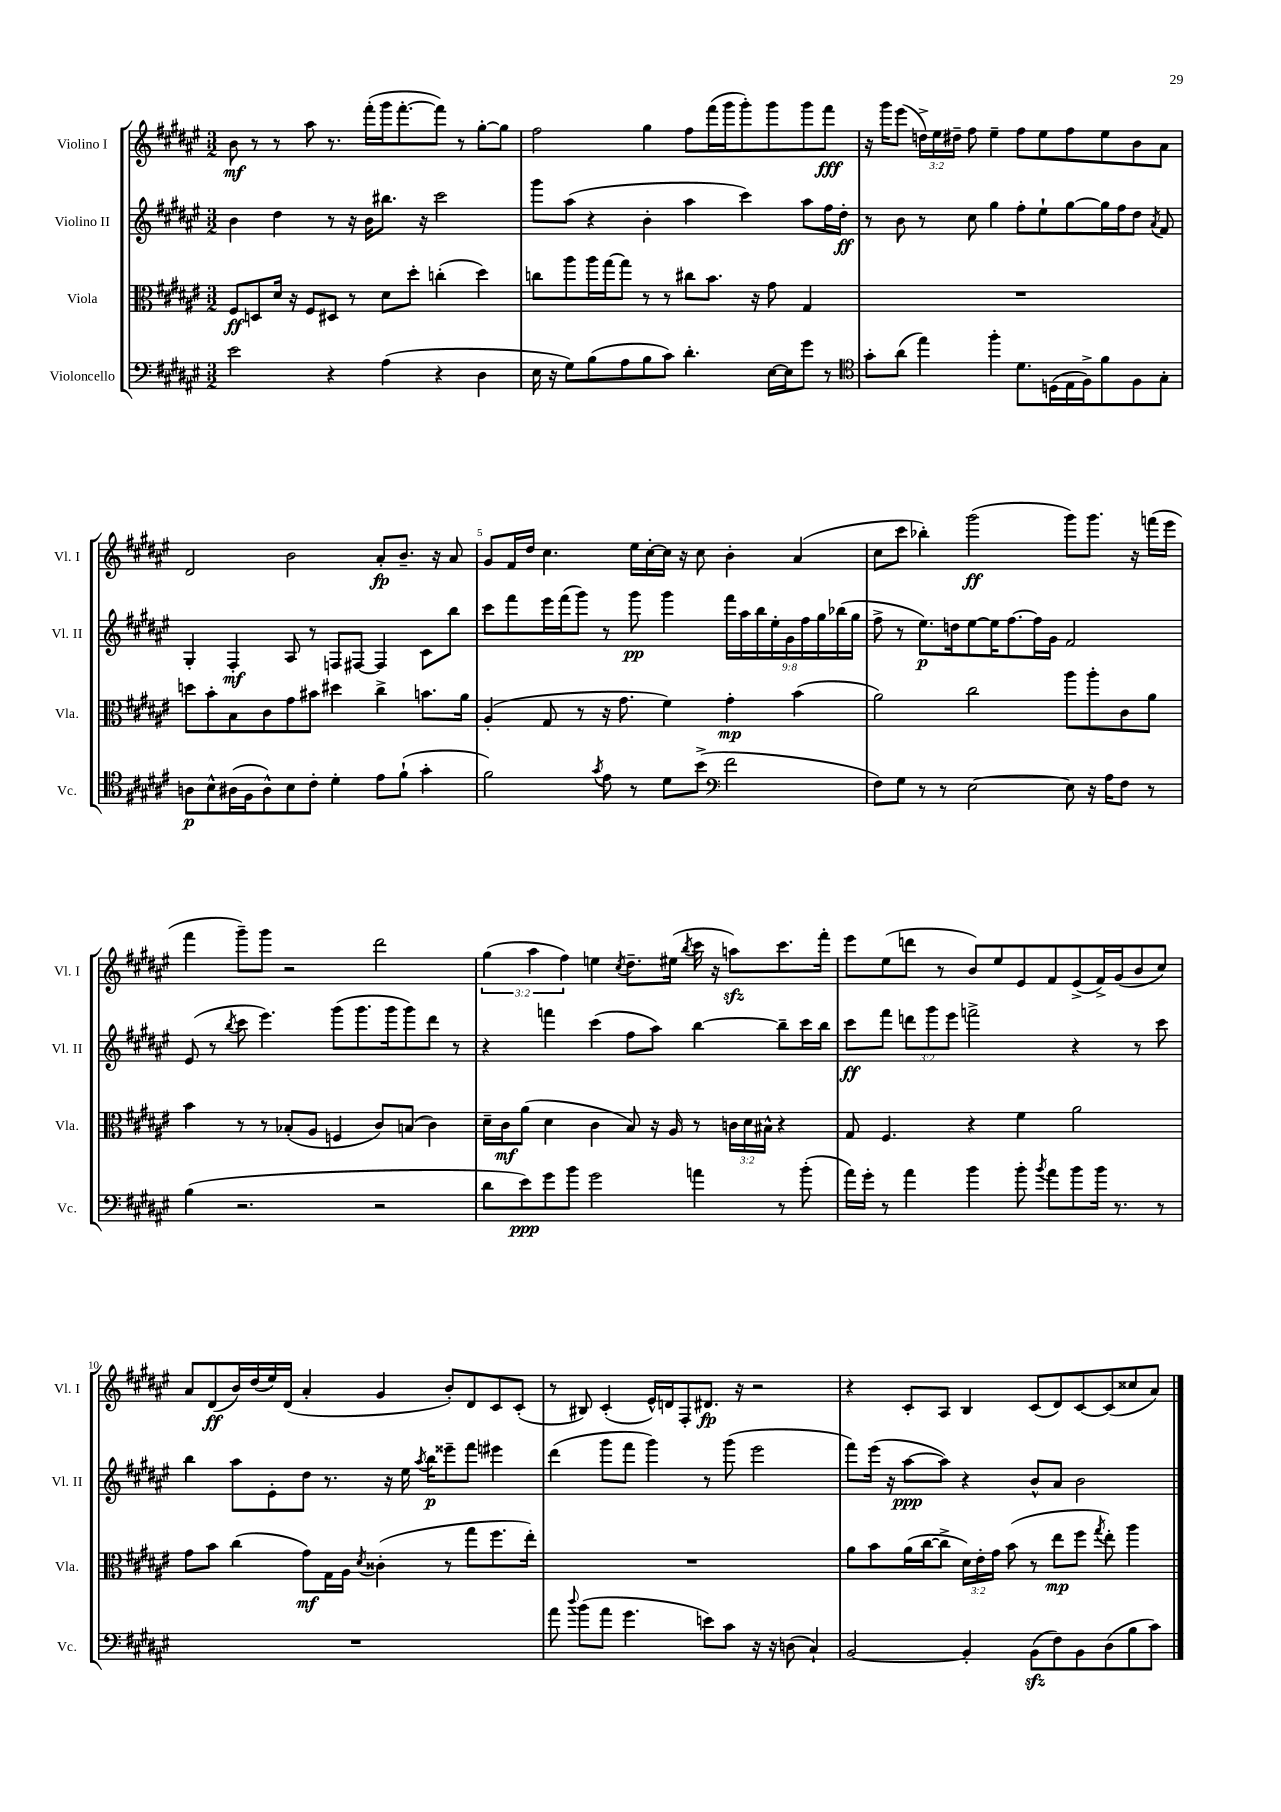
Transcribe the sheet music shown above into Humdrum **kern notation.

**kern	**dynam	**kern	**dynam	**kern	**dynam	**kern	**dynam
*part4	*part4	*part3	*part3	*part2	*part2	*part1	*part1
*staff4	*staff4	*staff3	*staff3	*staff2	*staff2	*staff1	*staff1
*I"Violoncello	*	*I"Viola	*	*I"Violino II	*	*I"Violino I	*
*I'Vc.	*	*I'Vla.	*	*I'Vl. II	*	*I'Vl. I	*
*clefF4	*	*clefC3	*	*clefG2	*	*clefG2	*
*k[f#c#g#d#a#e#]	*	*k[f#c#g#d#a#e#]	*	*k[f#c#g#d#a#e#]	*	*k[f#c#g#d#a#e#]	*
*M3/2	*	*M3/2	*	*M3/2	*	*M3/2	*
=1	=1	=1	=1	=1	=1	=1	=1
2e#\	.	8F#/L	ff	4b\	.	8b\	mf
.	.	8Dn/	.	.	.	8r	.
.	.	16d#/Jk	.	4dd#\	.	8r	.
.	.	16r	.	.	.	.	.
.	.	8F#/L	.	.	.	8aa#\	.
4r	.	8D#X/J	.	8r	.	8.r	.
.	.	8r	.	16r	.	.	.
.	.	.	.	16b\KL	.	(16fff#'\LL	.
(4A#\	.	8d#\L	.	8.bb#X\J	.	16ggg#\J	.
.	.	.	.	.	.	[8.fff#'\	.
.	.	8dd#'\J	.	.	.	.	.
.	.	.	.	16r	.	.	.
4r	.	(4ccn'\	.	2ccc#\	.	8fff#\J])	.
.	.	.	.	.	.	8r	.
4D#\	.	4dd#\)	.	.	.	[8gg#'\L	.
.	.	.	.	.	.	8gg#\J]	.
=2	=2	=2	=2	=2	=2	=2	=2
16E#\	.	8ccn\L	.	8ggg#\L	.	2ff#\	.
16r	.	.	.	.	.	.	.
8G#\L)	.	8aa#\	.	(8aa#\J	.	.	.
(8B\	.	16aa#\L	.	4r	.	.	.
.	.	[16gg#\J	.	.	.	.	.
8A#\	.	8gg#\J]	.	.	.	.	.
8B\	.	8r	.	4b'\	.	4gg#\	.
8c#\J)	.	8r	.	.	.	.	.
4.d#'\	.	8cc#X\L	.	4aa#\	.	8ff#\L	.
.	.	8.b\J	.	.	.	(16fff#\L	.
.	.	.	.	.	.	16ggg#\J	.
.	.	.	.	4ccc#\)	.	8ggg#'\)	.
.	.	16r	.	.	.	.	.
[16E#\LL	.	8g#\	.	.	.	8ggg#\	.
16E#\J]	.	.	.	.	.	.	.
8g#\J	.	4G#/	.	8aa#\L	.	8ggg#\	.
8r	.	.	.	16ff#\L	.	8fff#\J	fff
.	.	.	.	16dd#'\JJ	ff	.	.
=3	=3	=3	=3	=3	=3	=3	=3
*clefC4	*	*	*	*	*	*	*
8g#'\L	.	1.r	.	8r	.	16r	.
.	.	.	.	.	.	16ggg#\KL	.
(8a#\J	.	.	.	8b\	.	(8eee#\J	.
4ee#\)	.	.	.	8r	.	24ddn^\LL)	.
.	.	.	.	.	.	24ee#\	.
.	.	.	.	.	.	24dd#X~\JJ	.
.	.	.	.	8cc#\	.	8ff#\	.
4ff#'\	.	.	.	4gg#\	.	4ee#~\	.
8.d#\L	.	.	.	8ff#'\L	.	8ff#\L	.
.	.	.	.	8ee#`\	.	8ee#\	.
(16Dn\L	.	.	.	.	.	.	.
16E#\	.	.	.	[8gg#\	.	8ff#\	.
16F#^\J)	.	.	.	.	.	.	.
8f#\	.	.	.	16gg#\L]	.	8ee#\	.
.	.	.	.	16ff#\J	.	.	.
8F#\	.	.	.	8dd#\J	.	8b\	.
.	.	.	.	8qa#/	.	.	.
8G#'\J	.	.	.	8f#/	.	8a#\J	.
!!LO:LB:g=z
=4	=4	=4	=4	=4	=4	=4	=4
8An\L	p	8ddn\L	.	4G#'/	.	2d#/	.
8B^^\	.	8b'\	.	.	.	.	.
(16A#X\L	.	8B\	.	4F#'/	mf	.	.
16F#\J	.	.	.	.	.	.	.
8A#^^\)	.	8c#\	.	.	.	.	.
8B\	.	8g#\	.	8A#/	.	2b\	.
8c#'\J	.	8b#X\J	.	8r	.	.	.
4d#'\	.	4dd#X\	.	8Fn/L	.	.	.
.	.	.	.	[8F#X/J	.	.	.
8e#\L	.	4cc#^\	.	4F#/]	.	8a#'/L	fp
(8f#`\J	.	.	.	.	.	8.b~/J	.
4g#'\	.	8.bn\L	.	8c#\L	.	.	.
.	.	.	.	.	.	16r	.
.	.	.	.	8bb\J	.	8a#/	.
.	.	16a#\Jk	.	.	.	.	.
=5	=5	=5	=5	=5	=5	=5	=5
2f#\)	.	(4A#'/	.	8ccc#\L	.	8g#/L	.
.	.	.	.	8fff#\	.	16f#/L	.
.	.	.	.	.	.	16dd#/JJ	.
.	.	8G#/	.	16eee#\L	.	4.cc#\	.
.	.	.	.	(16fff#\J	.	.	.
.	.	8r	.	8ggg#\J)	.	.	.
8qg#/	.	.	.	.	.	.	.
8e#\	.	16r	.	8r	.	.	.
.	.	8.g#\	.	.	.	.	.
8r	.	.	.	8ggg#\	pp	16ee#\LL	.
.	.	.	.	.	.	[16cc#'\	.
8d#\L	.	4f#\)	.	4ggg#\	.	16cc#\JJ]	.
.	.	.	.	.	.	16r	.
(8b^\J	.	.	.	.	.	8cc#\	.
*clefF4	*	*	*	*	*	*	*
2f#\	.	4g#'\	mp	18fff#\LL	.	4b'\	.
.	.	.	.	18aa#\	.	.	.
.	.	.	.	18bb\	.	.	.
.	.	.	.	18ee#'\	.	.	.
.	.	.	.	18g#\	.	.	.
.	.	(4b\	.	.	.	(4a#/	.
.	.	.	.	18ff#\	.	.	.
.	.	.	.	18gg#\	.	.	.
.	.	.	.	(18bb-X\	.	.	.
.	.	.	.	18gg#\JJ	.	.	.
=6	=6	=6	=6	=6	=6	=6	=6
8F#\L)	.	2a#\)	.	8ff#^\	.	8cc#\L	.
8G#\J	.	.	.	8r	.	8ccc#\J	.
8r	.	.	.	8.ee#\L)	p	4bb-X'\)	.
8r	.	.	.	.	.	.	.
.	.	.	.	16ddn\k	.	.	.
[2E#\	.	2cc#\	.	[8ee#\	.	(2ggg#\	ff
.	.	.	.	16ee#\K]	.	.	.
.	.	.	.	[8.ff#\	.	.	.
.	.	.	.	16ff#\L]	.	.	.
.	.	.	.	16g#\JJ	.	.	.
8E#\]	.	8aa#\L	.	2f#/	.	8ggg#\L)	.
16r	.	8aa#'\	.	.	.	8.ggg#\J	.
16A#\KL	.	.	.	.	.	.	.
8F#\J	.	8c#\	.	.	.	.	.
.	.	.	.	.	.	16r	.
8r	.	8a#\J	.	.	.	(16fffn\LL	.
.	.	.	.	.	.	16eee#\JJ	.
!!LO:LB:g=z
=7	=7	=7	=7	=7	=7	=7	=7
(4B\	.	4b\	.	(8e#/	.	4fff#\	.
.	.	.	.	8r	.	.	.
.	.	.	.	8qbb/	.	.	.
2.r	.	8r	.	8ccc#\	.	8ggg#~\L)	.
.	.	8r	.	4.eee#\)	.	8ggg#\J	.
.	.	(8B-X'/L	.	.	.	2r	.
.	.	8A#/J	.	.	.	.	.
.	.	4Fn/	.	(8ggg#\L	.	.	.
.	.	.	.	8.ggg#\	.	.	.
2r	.	8c#/L)	.	.	.	2ddd#\	.
.	.	.	.	16ggg#\k	.	.	.
.	.	(8Bn/J	.	8ggg#\)	.	.	.
.	.	4c#\)	.	8ddd#\J	.	.	.
.	.	.	.	8r	.	.	.
=8	=8	=8	=8	=8	=8	=8	=8
8d#\L	.	16d#~\LL	.	4r	.	(6gg#\	.
.	.	16c#\J	mf	.	.	.	.
8e#\)	ppp	(8a#\J	.	.	.	.	.
.	.	.	.	.	.	6aa#\	.
8g#\	.	4d#\	.	4fffn\	.	.	.
.	.	.	.	.	.	6ff#\)	.
8b\J	.	.	.	.	.	.	.
2g#\	.	4c#\	.	(4ccc#\	.	4een\	.
.	.	.	.	.	.	8qcc#/	.
.	.	8B/)	.	8ff#\L	.	8.dd#~\L	.
.	.	16r	.	8aa#\J)	.	.	.
.	.	16A#/	.	.	.	(16ee#X\Jk	.
.	.	.	.	.	.	8qbb/	.
4an\	.	8r	.	[4bb\	.	16ccc#\	.
.	.	.	.	.	.	16r	.
.	.	24cn\LL	.	.	.	8aanzz\L)	.
.	.	24d#\	.	.	.	.	.
.	.	24B#X^^\JJ	.	.	.	.	.
8r	.	4r	.	8bb~\L]	.	8.ccc#\	.
(8b'\	.	.	.	16ccc#\L	.	.	.
.	.	.	.	16bb\JJ	.	16fff#'\Jk	.
=9	=9	=9	=9	=9	=9	=9	=9
16a#\LL)	.	8G#/	.	8ccc#\L	ff	8eee#\L	.
16g#'\JJ	.	.	.	.	.	.	.
8r	.	4.F#/	.	8fff#\J	.	(8ee#\	.
4a#\	.	.	.	12dddn\L	.	8dddn\J	.
.	.	.	.	12ggg#\	.	.	.
.	.	.	.	.	.	8r	.
.	.	.	.	12eee#\J	.	.	.
4b\	.	4r	.	2fffn^\	.	8b/L)	.
.	.	.	.	.	.	8ee#/	.
8b'\	.	4f#\	.	.	.	8e#/	.
8qb/	.	.	.	.	.	.	.
8a#\L	.	.	.	.	.	8f#/	.
8b\	.	2a#\	.	4r	.	(8e#^/	.
16b\Jk	.	.	.	.	.	16f#^/L)	.
8.r	.	.	.	.	.	(16g#/J	.
.	.	.	.	8r	.	8b/	.
8r	.	.	.	8ccc#\	.	8cc#/J)	.
!!LO:LB:g=z
=10	=10	=10	=10	=10	=10	=10	=10
1.r	.	8g#\L	.	4bb\	.	8a#/L	.
.	.	8b\J	.	.	.	(8d#/	ff
.	.	(4cc#\	.	8aa#\L	.	16b/L)	.
.	.	.	.	.	.	(16dd#/	.
.	.	.	.	8e#'\	.	16ee#/)	.
.	.	.	.	.	.	(16d#/JJ	.
.	.	8g#\L)	mf	8dd#\J	.	4a#'/	.
.	.	16G#\L	.	8.r	.	.	.
.	.	16A#\JJ	.	.	.	.	.
.	.	8qd#/	.	.	.	.	.
.	.	(4c##X'\	.	.	.	4g#/	.
.	.	.	.	16r	.	.	.
.	.	.	.	16ee#\	.	.	.
.	.	.	.	8qaa#/	.	.	.
.	.	.	.	16bb\KL	p	.	.
.	.	8r	.	8eee##X~\	.	8b'/L)	.
.	.	8gg#\L	.	8fff#\J	.	8d#/	.
.	.	8.ff#\	.	4eee#X\	.	8c#/	.
.	.	.	.	.	.	(8c#'/J	.
.	.	16ee#'\Jk)	.	.	.	.	.
=11	=11	=11	=11	=11	=11	=11	=11
8a#\	.	1.r	.	(4ddd#\	.	8r	.
8qqdd#/	.	.	.	.	.	.	.
(8b\L	.	.	.	.	.	8B#X/)	.
8a#\J	.	.	.	8ggg#\L	.	(4c#'/	.
4.g#\	.	.	.	8fff#\J	.	.	.
.	.	.	.	4ggg#\)	.	16e#^^/LL)	.
.	.	.	.	.	.	16dn/J	.
.	.	.	.	.	.	8F#'/	.
8en\L)	.	.	.	8r	.	8.d#X/J	fp
8c#\J	.	.	.	(8ggg#\	.	.	.
.	.	.	.	.	.	16r	.
16r	.	.	.	2eee#\	.	2r	.
16r	.	.	.	.	.	.	.
(8Dn\	.	.	.	.	.	.	.
4C#`/)	.	.	.	.	.	.	.
=12	=12	=12	=12	=12	=12	=12	=12
[2BB/	.	8a#\L	.	8fff#\L)	.	4r	.
.	.	8b\	.	(16eee#\Jk	.	.	.
.	.	.	.	16r	.	.	.
.	.	(16a#\L	.	[8aa#\L	ppp	8c#'/L	.
.	.	[16cc#\J	.	.	.	.	.
.	.	8cc#^\J]	.	8aa#\J])	.	8A#/J	.
4BB'/]	.	24d#\LL)	.	4r	.	4B/	.
.	.	24e#'\	.	.	.	.	.
.	.	24g#\JJ	.	.	.	.	.
.	.	(8b\	.	.	.	.	.
(8BBzz\L	.	8r	.	8b^^/L	.	(8c#/L	.
8F#\)	.	8ee#\L	mp	8a#/J	.	8d#/)	.
8BB\	.	8ff#\J	.	2b\	.	[8c#/	.
.	.	8qgg#/	.	.	.	.	.
(8D#\	.	8ee#'\)	.	.	.	(8c#/]	.
8B\	.	4aa#\	.	.	.	8cc##X/	.
8c#\J)	.	.	.	.	.	8a#/J)	.
==	==	==	==	==	==	==	==
*-	*-	*-	*-	*-	*-	*-	*-
